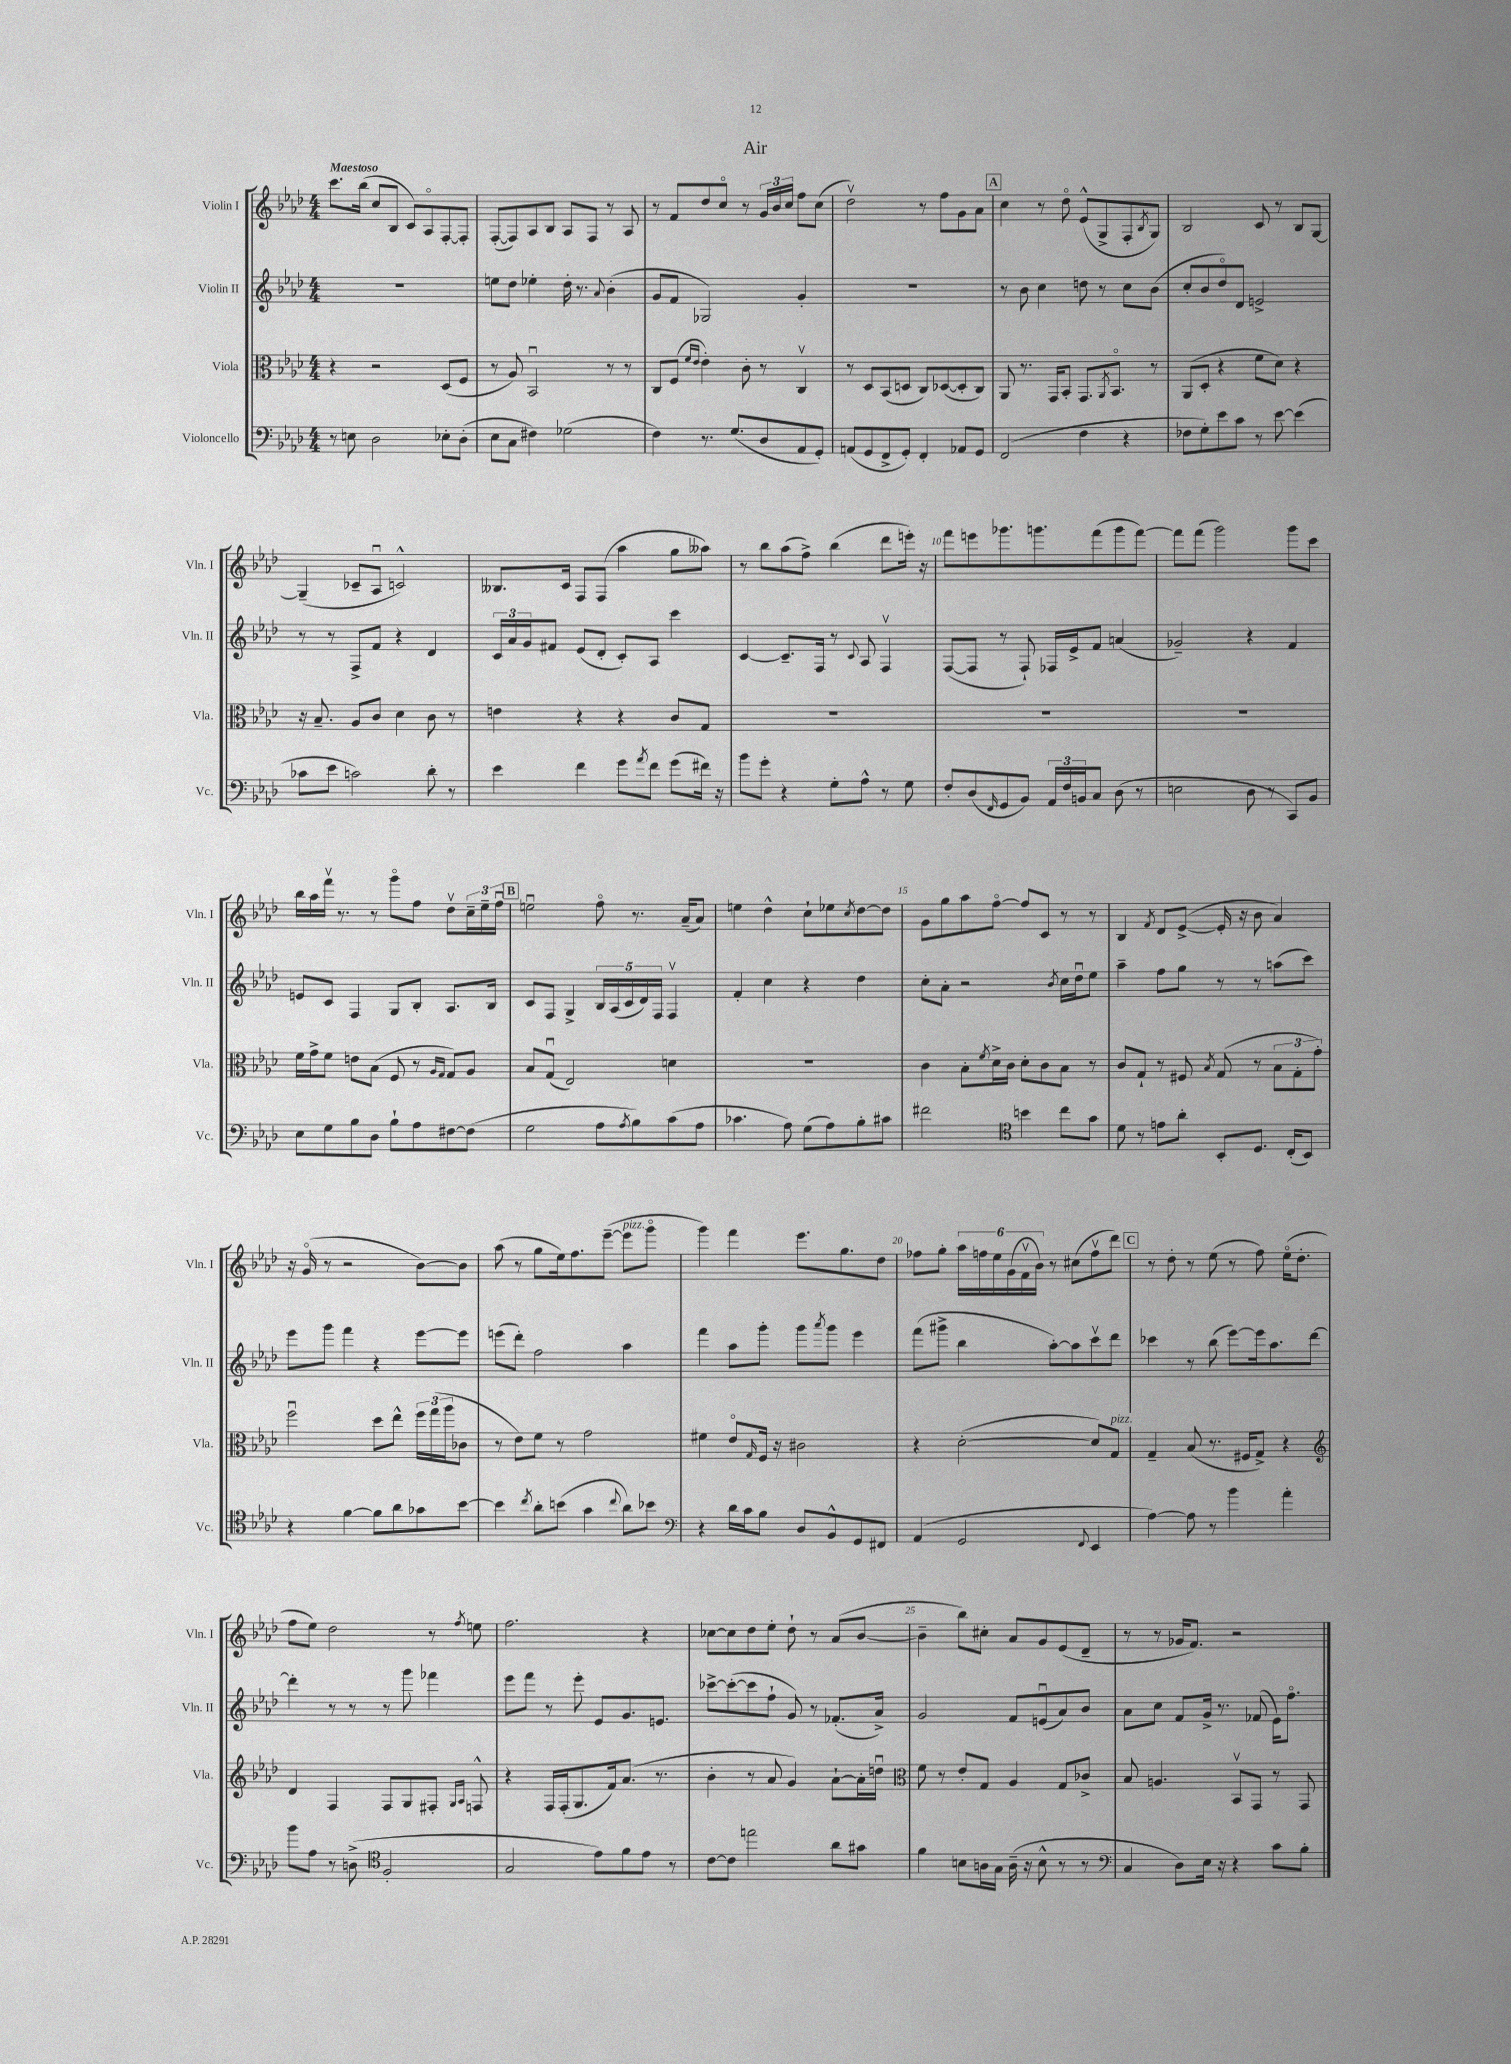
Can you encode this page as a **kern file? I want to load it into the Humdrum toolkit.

**kern	**kern	**kern	**kern
*staff4	*staff3	*staff2	*staff1
*clefF4	*clefC3	*clefG2	*clefG2
*k[b-e-a-d-]	*k[b-e-a-d-]	*k[b-e-a-d-]	*k[b-e-a-d-]
*M4/4	*M4/4	*M4/4	*M4/4
8r	4r	1r	8.ccc\L
8E\	.	.	.
.	.	.	(16bb-\Jk
2D-\	2r	.	8cc/L
.	.	.	8B-/J
.	.	.	8c/L)
.	.	.	8A-o/
8E-'\L	(8D-/L	.	[8F'/
(8D-'\J	8F/J	.	8F'/]J
=	=	=	=
8E-\L	8r	8ee\L	([8F'/L
8C\J	8A-/)	8dd-\J	8F/])
4F#\)	2BB-u/	4ee-'\	8A-/
.	.	.	8B-/J
(2G-\	.	16dd-'\	8A-/L
.	.	8.r	.
.	.	.	8F/J
.	.	8qqa-/	.
.	8r	(4b-'\	8r
.	8r	.	8A-/
=	=	=	=
4F\)	8C/L	8g/L	8r
.	(8F/J	8f/J	8f/L
.	16qqf/LL	.	.
.	16qqe-/JJ	.	.
8.r	4e-'\)	2G-/)	8dd-/
.	.	.	8cco/J
(8.G/L	.	.	.
.	8c'\	.	8r
8D-/	8r	.	24g/LL
.	.	.	24b-/
.	.	.	24cc/JJ
8AA-/	4Cv/	4g'/	8ff\L
8GG'/J)	.	.	(8cc\J
=	=	=	=
(8AA/L	8r	1r	2dd-v\)
8GG/	8D-/L	.	.
8FF^/	(8BB-/	.	.
8GG'/J)	8D/J	.	.
4FF'/	8C/L)	.	8r
.	([8D-/	.	8ff\L
8AA-/L	8D-'/]	.	8g\
8GG/J	8C/J)	.	8a-\J
=	=	=	=
(2FF/	8AA-/	8r	4cc\
.	8.r	8b-\	.
.	.	4cc\	8r
.	16GG/LK	.	.
.	8BB-'/J	.	8dd-o\
4F\	8.GG/L	8dd\	(8e-^^/L
.	.	8r	8G^/
.	8qAA-/	.	.
.	8.BB-o/J	.	.
4r	.	8cc\L	8F'/
.	.	.	8qB-/
.	8r	(8b-\J	8G/J)
=	=	=	=
8F-\L	(8AA-/L	8cc'/L	2B-/
8G'\)	8D-'/J	8b-/	.
8e-\	4r	8dd-o/)	.
8c\J	.	8d-/J	.
8r	8f\L	2e^/	8c/
[8e-\	8d-\J)	.	8r
(4e-\]	4r	.	8B-/L
.	.	.	[8G/J
=	=	=	=
8c-\L	16r	8r	(4G~/]
.	8.B-~/	.	.
8e-\J	.	8r	.
2c\)	8A-/L	8F^/L	8c-~/L
.	8c/J	8f/J	8A-u/J
.	4d-\	4r	2c^^/)
8d-'\	8c\	4d-/	.
8r	8r	.	.
=	=	=	=
4e-\	4e\	24c/LL	8.B--/L
.	.	24a-/	.
.	.	24g/J	.
.	.	8f#/J	.
.	.	.	16c/Jk
4f\	4r	(8e-/L	8F/L
.	.	8d-'/J	(8F/J
8g\L	4r	8c'/L)	4aa-\
8qa-/	.	.	.
8f\J	.	8A-/J	.
(8g\L	8c/L	4ccc\	8gg\L
16f#\Jk)	8G/J	.	8aa--\J)
16r	.	.	.
=	=	=	=
8b-\L	1r	[4c/	8r
8g'\J	.	.	8bb-\L
4r	.	8.c~/]L	(8aa-\
.	.	.	8ff^\J)
.	.	16F/Jk	.
8G'\L	.	8r	(4bb-\
.	.	8qqc/	.
8A-^^\J	.	8A-/	.
8r	.	4Fv/	8ddd-\L
8G\	.	.	16eee'\Jk)
.	.	.	16r
=	=	=	=
8F'/L	1r	([8F/L	8fff\L
(8D-/	.	8F/]J	8eee\
16qqFF/	.	.	.
8GG/	.	8r	8.ggg-\
8BB-/J)	.	8F`/)	.
.	.	.	8.ggg\
24AA-/LL	.	16F-/LL	.
24F/	.	.	.
.	.	16e-^/J	.
24BB/J	.	.	.
8C/J	.	8f/J	(8fff\
(8D-\	.	(4a/	8ggg\
8r	.	.	[8fff\J)
=	=	=	=
2E\	1r	2g-~/)	8fff\]L
.	.	.	(8fff\J
.	.	.	2ggg\)
8D-\	.	4r	.
8r	.	.	.
8CC/L)	.	4f/	8ggg\L
8BB-/J	.	.	8ccc\J
=	=	=	=
8E-\L	16f\LL	8e/L	16bb-\LL
.	16g^\J	.	16aa-\
8G\	8f\J	8c/J	16fffv\JJ
.	.	.	8.r
8B-\	8e\L	4F/	.
8D-\J	(8B-\J	.	8r
8B-`\L	8F/	8G/L	8gggo\L
8A-\	8r	8B-'/J	8ff\J
.	16qqA-/LL	.	.
.	16qqG/JJ	.	.
[8F#\	8G/L)	8.A-/L	8dd-v\L
(8F#\]J	8A-/J	.	24cc~\L
.	.	.	24ee-~\
.	.	16B-/Jk	.
.	.	.	24ffu\JJ
=	=	=	=
2G\	8B-/L	8c/L	2eeu\
.	(8Gu/J	8F/J	.
.	2E-/)	4G^/	.
8A-\L	.	20B-/LL	8ffo\
.	.	(20A-/	.
.	.	20c/	.
8qA-/	.	.	.
8B-\)	.	.	8.r
.	.	20d-/)	.
.	.	20F/JJ	.
(8c\	4d\	4Fv/	.
.	.	.	(16a-~/LK
8A-\J	.	.	8a-/J)
=	=	=	=
4.c-\	1r	4f'/	4ee\
.	.	4cc\	4dd-^^\
8A-\)	.	.	.
(8G\L	.	4r	8cc`\L
8A-\)	.	.	8ee-\
.	.	.	8qcc/
8B-'\	.	4dd-\	[8dd-\
8c#\J	.	.	8dd-\]J
=	=	=	=
2f#\	4c\	8cc'\L	8g\L
.	.	8a-'\J	8gg\
.	8B-'\L	2r	8aa-\
.	8qf/	.	.
.	16d-^\L	.	[8ffo\J
.	16c\JJ	.	.
*clefC4	*	*	*
4b\	8d-'\L	.	8ff/]L
.	8c\	.	8c/J
.	.	8qb-/	.
8cc\L	8B-\J	16cc\LL	8r
.	.	16dd-u\J	.
8g\J	8r	8ee-\J	8r
=	=	=	=
8d-\	8c/L	4aa-~\	4B-/
8r	8G`/J	.	.
.	.	.	8qf/
8e\L	8r	8ff\L	8d-/L
8a-'\J	8F#/	8gg\J	([8e-^/J
.	8qB-/	.	.
8BB-'/L	(8G/	8r	16e-'/]
.	.	.	16r
8.D-/J	8r	8r	8b-\
.	12B-\L	(8aa\L	4a-/)
(16C'/LK	.	.	.
.	12G'\	.	.
8BB-/J)	.	8ccc\J)	.
.	12g'\J)	.	.
=	=	=	=
4r	2ffu\	8eee-\L	16r
.	.	.	(16go/
.	.	8ggg\J	8r
[4f\	.	4fff\	2r
8f\]L	8dd-\L	4r	.
8a-\	8ee-^^\J	.	.
8g-\	24ff\LL	[8eee-\L	[8b-\L)
.	(24gg\	.	.
.	24aa-\J	.	.
[8b-\J	8c-\J	8eee-\]J	8b-\]J
=	=	=	=
4b-\]	8r	(8eee\L	(8aa-\
.	8e-\L)	8ddd-'\J)	8r
8qcc/	.	.	.
8a-'\L	8f\J	2ff\	8gg\L
(8b\J	8r	.	16ee-\k)
.	.	.	8.ff\
4g\	2g\	.	.
.	.	.	([8eee-~\J
8qqcc/	.	.	.
8a-\L)	.	4aa-\	8eee-\]L
8b-\J	.	.	8gggo\J
=	=	=	=
*clefF4	*	*	*
4r	4f#\	4fff\	4ggg\)
16d-\LL	8e-o/L	8aa-\L	4fff\
16c\J	.	.	.
.	16qqG/	.	.
8B-\J	16F/Jk	8ggg'\J	.
.	16r	.	.
8D-/L	2c#\	8ggg\L	8.eee-\L
.	.	8qaaa-/	.
8BB-^^/	.	8ggg\J	.
.	.	.	8.gg\
8GG/	.	4eee-\	.
8FF#/J	.	.	8dd-\J
=	=	=	=
(4AA-/	4r	(8fff\L	8ff-\L
.	.	8ggg#^\J	8gg'\J
2GG/	([2d-'\	4bb-\	24aa-\LL
.	.	.	24ff\
.	.	.	24ee-\
.	.	.	(24g\
.	.	.	24fv\
.	.	.	24b-\JJ)
.	.	[8aa-'\L)	8r
.	.	8aa-\]	(8cc#\L
8qqFF/	.	.	.
4EE-/	8d-/]L)	8cccv\	8ffv\
.	8G/J	8ddd-\J	8ddd-\J)
=	=	=	=
[4A-\)	4G~/	4ccc-\	8r
.	.	.	8dd-'\
8A-\]	(8B-/	8r	8r
8r	8.r	(8bb-\	(8ee-\
4b-\	.	[8eee-\L)	8r
.	16F#/LK	.	.
.	8G^/J)	16eee-\]k	8ff\)
.	.	8.aa-\	.
4a-'\	4r	.	(16ee-o\LK
.	.	.	8.dd-'\J
.	.	[8ddd-\J	.
=	=	=	=
*	*clefG2	*	*
8b-\L	4d-/	4ddd-'\]	8ff\L
8A-\J	.	.	8ee-\J)
8r	4F/	8r	2dd-\
(8D^\	.	8r	.
*clefC4	*	*	*
2F'/	8F/L	8r	.
.	8G/	8ggg\	.
.	8F#'/J	4fff-\	8r
.	16qqG/LL	.	.
.	16qqA-/JJ	.	8qff/
.	8F^^/	.	8ee\
=	=	=	=
2G/	4r	8eee-\L	2.ff\
.	.	8fff\J	.
.	16F/LL	8r	.
.	(16F'/J	.	.
.	8.G/	8eee-'\	.
8e-\L)	.	8e-/L	.
.	16f/k)	.	.
8f\	(8.a-/J	8.g/	.
8e-\J	.	.	4r
.	8.r	8.e/J	.
8r	.	.	.
=	=	=	=
[8c\L	4b-'\	[8ccc-^\L	[8cc-\L
8c\]J	.	(8ccc-'\_	8cc-\]
2ee\	8r	8ccc-\]	8dd-\
.	8a-/	8ff`\J	8ee-'\J
.	4g/)	8g/)	8dd-`\
.	.	8r	8r
8a-\L	[8a-`\L	(8.f-'/L	(8a-/L
8g#\J	16a-'\]L	.	[8b-/J
.	16ddu\JJ	16a-^/Jk)	.
=	=	=	=
*	*clefC3	*	*
4f\	8f\	2g/	4b-~\]
.	8r	.	.
8B\L	8e-'/L	.	8bb-\L)
16A\L	8G/J	.	8cc#'\J
16G\JJ	.	.	.
(16A~\	4A-/	8f/L	8a-/L
16r	.	.	.
8B^^\	.	(8eu/	8g/
8r	8G/L	8a-/)	(8e-/
8r	8c-^/J	8b-/J	8d-~/J
=	=	=	=
*clefF4	*	*	*
4C/	8B-/	8a-\L	8r
.	4.A/	8cc\J	8r
8D-\L)	.	8f/L	16g-/LK
.	.	.	8.f/J)
16E-\Jk	.	16g^/Jk	.
16r	.	8.r	.
4r	8BB-v/L	.	2r
.	8GG/J	(8f-/	.
8c\L	8r	16e-\LK)	.
.	.	8.ffo\J	.
8B-'\J	8GG/	.	.
==	==	==	==
*-	*-	*-	*-
